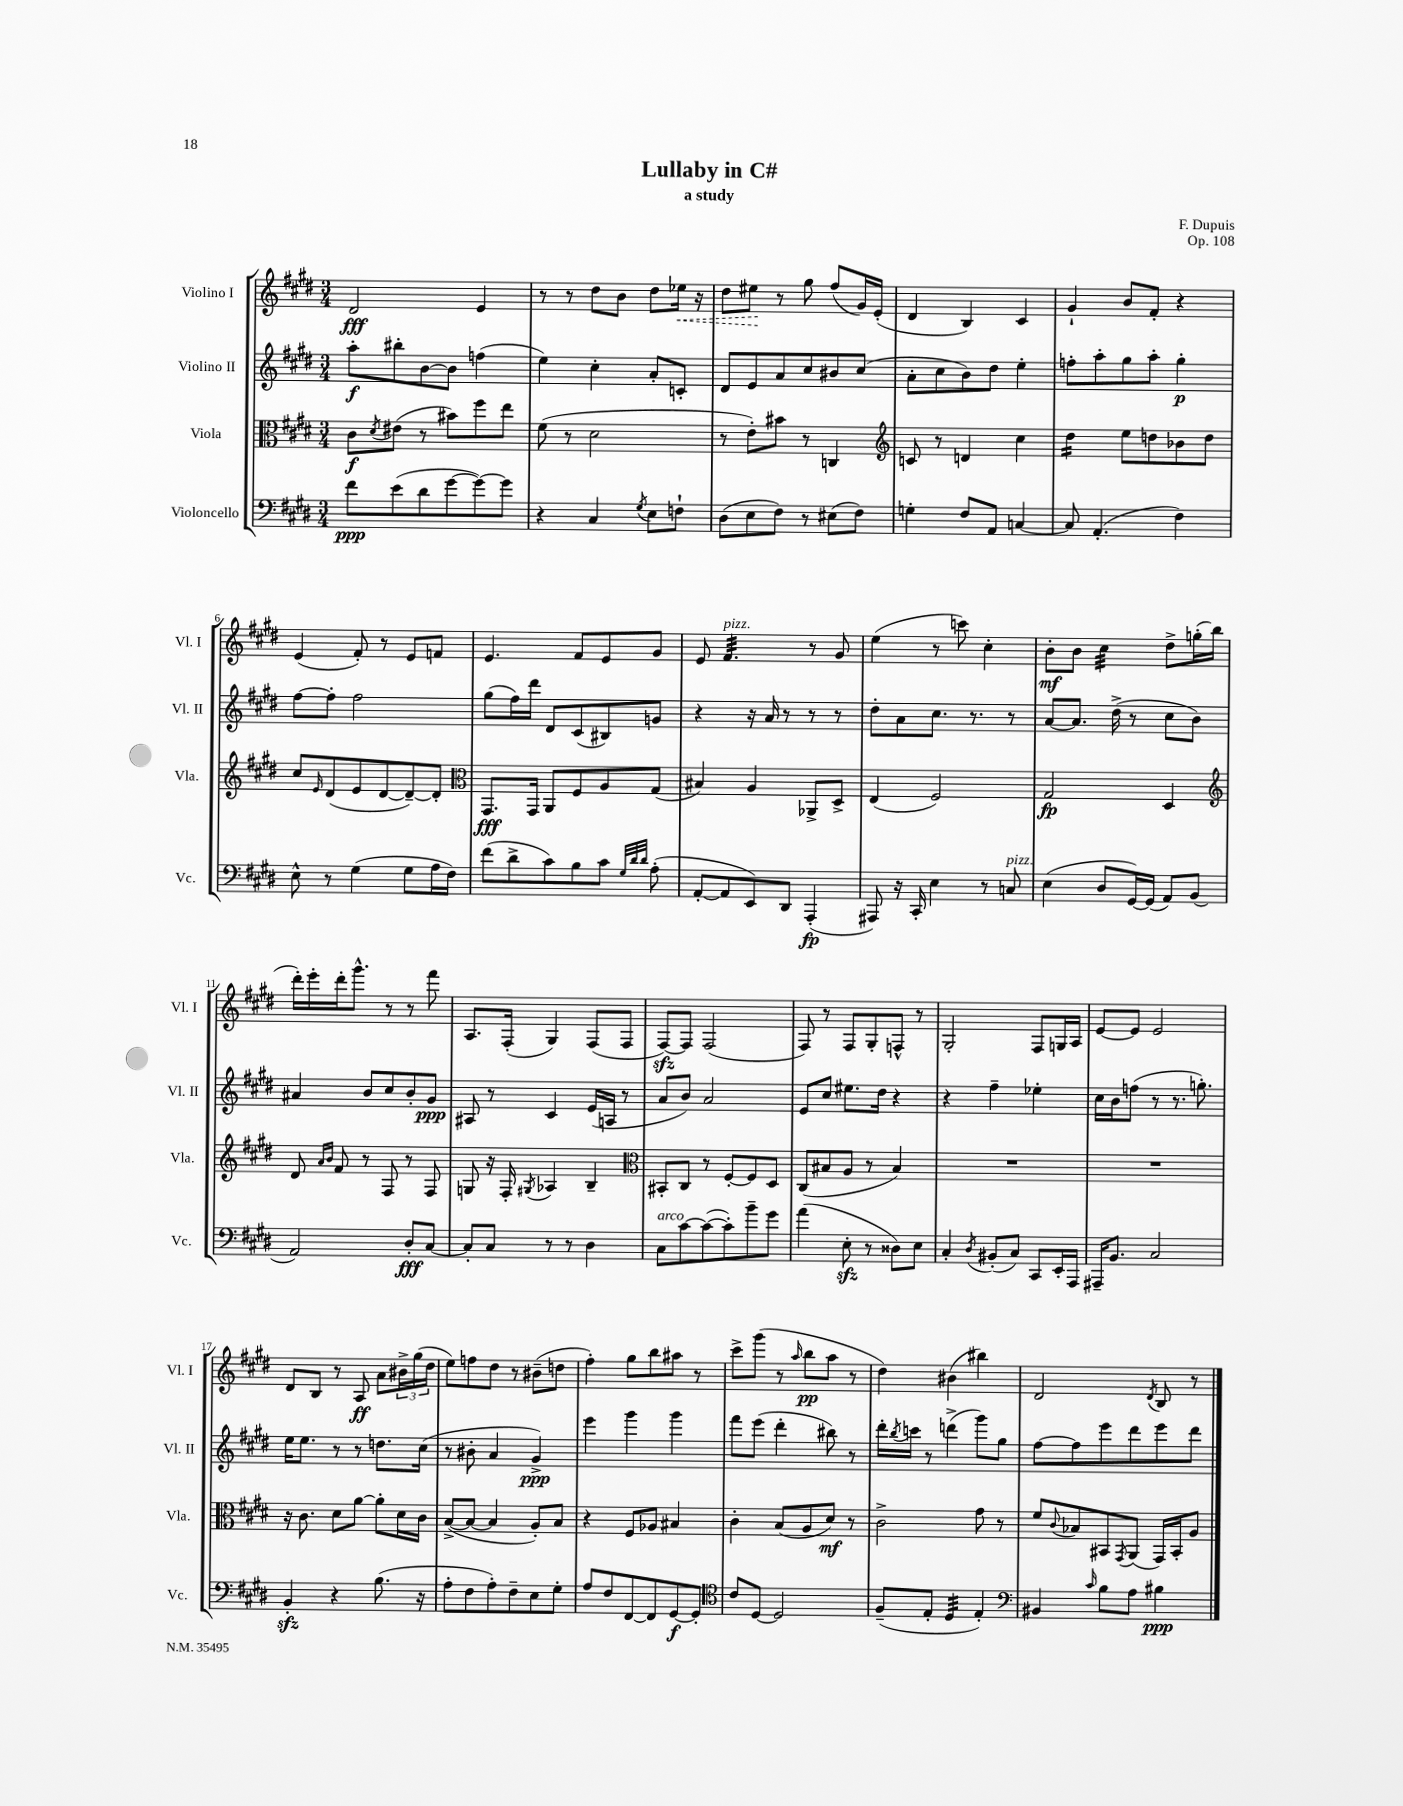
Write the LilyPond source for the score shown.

\header { title = "Lullaby in C#" composer = "F. Dupuis" subtitle = "a study" opus = "Op. 108" }
<<
\new StaffGroup <<
\new Staff = "s0" \with { instrumentName = "Violino I" shortInstrumentName = "Vl. I" } {
    \clef treble \key e \major \numericTimeSignature \time 3/4
    dis'2\fff e'4 |
    r8 r8 dis''8 b'8 dis''8 \once \override Hairpin.style = #'dashed-line ees''16\< r16 |
    dis''8 eis''8\! r8 gis''8 fis''8( gis'16) e'16-.( |
    dis'4 b4) cis'4 |
    gis'4-! b'8 fis'8-. r4 |
    e'4( fis'8-.) r8 e'8 f'8 |
    e'4. fis'8 e'8 gis'8 |
    e'8 fis'4.:32^\markup { \italic "pizz." } r8 gis'8 |
    e''4( r8 c'''8) cis''4-. |
    b'8-.\mf b'8 cis''4:32 dis''8-> g''16-.( b''16 |
    dis'''16-.) e'''16-. dis'''16-. gis'''8.-^ r8 r8 fis'''8 |
    a8. fis16-.( gis4) fis8( fis8 |
    fis8~\sfz) fis8 fis2( |
    fis8) r8 fis8 gis8-. f8-^ r8 |
    gis2-. fis8 g16 a16 |
    e'8~ e'8 e'2 |
    dis'8 b8 r8 a8\ff a'8 \tuplet 3/2 { bis'16-> gis''16( dis''16 } |
    e''8) f''8 dis''8 r8 bis'8--( d''8 |
    fis''4-.) gis''8 b''8 ais''8 r8 |
    cis'''8-> gis'''8( r8 \grace { a''16 } b''8\pp a''8 r8 |
    dis''4) bis'4( bis''4) |
    dis'2 \acciaccatura { dis'8 } b8 r8 \bar "|." |
}
\new Staff = "s1" \with { instrumentName = "Violino II" shortInstrumentName = "Vl. II" } {
    \clef treble \key e \major \numericTimeSignature \time 3/4
    a''8-.\f bis''8-. b'8~ b'8 f''4( |
    e''4) cis''4-. a'8-. c'8-. |
    dis'8 e'8 a'8 cis''8 bis'8 cis''8( |
    a'8-. cis''8 b'8) dis''8 e''4-. |
    f''8-. a''8-. gis''8 a''8-. gis''4-.\p |
    fis''8~ fis''8-. fis''2 |
    gis''8( fis''16) dis'''16 dis'8 cis'8( bis8) g'8 |
    r4 r16 a'16 r8 r8 r8 |
    dis''8-. a'8 cis''8. r8. r8 |
    a'8~ a'8. dis''16->( r8 cis''8 b'8) |
    ais'4 b'8 cis''8 b'8-. gis'8\ppp |
    ais8 r8 cis'4 e'16( a16 r8 |
    a'8 b'8) a'2 |
    e'8 cis''8 eis''8. dis''16 r4 |
    r4 fis''4-- ees''4-. |
    cis''16 b'16 f''8( r8 r8. g''8.-.) |
    e''16 e''8. r8 r8 d''8. cis''16( |
    r8 bis'8-. a'4 gis'4->\ppp) |
    e'''4 gis'''4 gis'''4 |
    fis'''8 e'''8( dis'''4-. bis''8) r8 |
    dis'''16-. \acciaccatura { b''8 } c'''16 r8 d'''4->( gis'''8) gis''8 |
    fis''8~ fis''8 e'''8 dis'''8 e'''8 dis'''8 \bar "|." |
}
\new Staff = "s2" \with { instrumentName = "Viola" shortInstrumentName = "Vla." } {
    \clef alto \key e \major \numericTimeSignature \time 3/4
    cis'8\f \acciaccatura { dis'8 } eis'8( r8 bis'8) fis''8 e''8 |
    fis'8( r8 dis'2 |
    r8 e'8-.) bis'8 r8 c4 |
    \clef treble c'8 r8 d'4 cis''4 |
    dis''4:16 e''8 d''8 bes'8 d''8 |
    cis''8 \grace { e'16 } dis'8( e'8 dis'8~ dis'8~--) dis'8-. |
    \clef alto gis,8.\fff gis,16 a,8 fis8 a8 gis8( |
    bis4) a4 aes,8-> dis8-> |
    e4( fis2) |
    gis2\fp dis4 |
    \clef treble dis'8 \grace { a'16 b'16 } fis'8 r8 fis8 r8 fis8 |
    g8 r16 fis16-. \acciaccatura { gis8 } aes4 b4-- |
    \clef alto bis,8-. cis8 r8 fis8~-. fis8 dis8 |
    cis8( bis8 a8 r8 bis4) |
    R2. |
    R2. |
    r16 cis'8. dis'8 a'8~ a'8-. dis'16 cis'16 |
    b8~->( b8~ b4 a8-.) b8 |
    r4 fis8 aes8 bis4 |
    cis'4-. b8( a8 dis'8\mf) r8 |
    cis'2-> gis'8 r8 |
    fis'8 \appoggiatura { cis'8 } bes8 bis,8 \acciaccatura { gis,8 } a,8( gis,16) bis,16-. a8 \bar "|." |
}
\new Staff = "s3" \with { instrumentName = "Violoncello" shortInstrumentName = "Vc." } {
    \clef bass \key e \major \numericTimeSignature \time 3/4
    fis'8\ppp e'8( dis'8 gis'8~ gis'8~) gis'8 |
    r4 cis4 \acciaccatura { gis8 } e8 f8-! |
    dis8( e8 fis8) r8 eis8( fis8) |
    g4-. fis8 a,8 c4~ |
    c8 a,4.-.( fis4) |
    e8-^ r8 gis4( gis8 a16 fis16) |
    fis'8( dis'8-> cis'8) b8 cis'8 \grace { gis32 dis'32 dis'32 } a8-.( |
    a,8~-. a,8 e,8) dis,8 a,,4-.\fp( |
    ais,,8) r16 cis,16-. e4 r8 c8^\markup { \italic "pizz." } |
    e4( dis8 gis,16~) gis,16( a,8) b,8( |
    a,2) dis8-.\fff cis8~ |
    cis8-. cis8 r8 r8 dis4 |
    cis8^\markup { \italic "arco" } cis'8~ cis'8~( cis'8-.) b'8-- gis'8 |
    a'4( e8-.\sfz r8 disis8) e8 |
    cis4-. \acciaccatura { dis8 } bis,8-.( cis8) cis,8 e,16-. a,,16 |
    ais,,16-- b,8. cis2 |
    b,4-.\sfz r4 b8.( r16 |
    a8-. fis8 a8-.) fis8-- e8 gis8-. |
    a8 fis8 fis,8~ fis,8 gis,8~\f gis,8-. |
    \clef tenor cis'8 dis8~ dis2 |
    fis8--( e8-. dis4:32 e4-.) |
    \clef bass bis,4 \grace { cis'16 } b8 a8 bis4\ppp \bar "|." |
}
>>
>>
